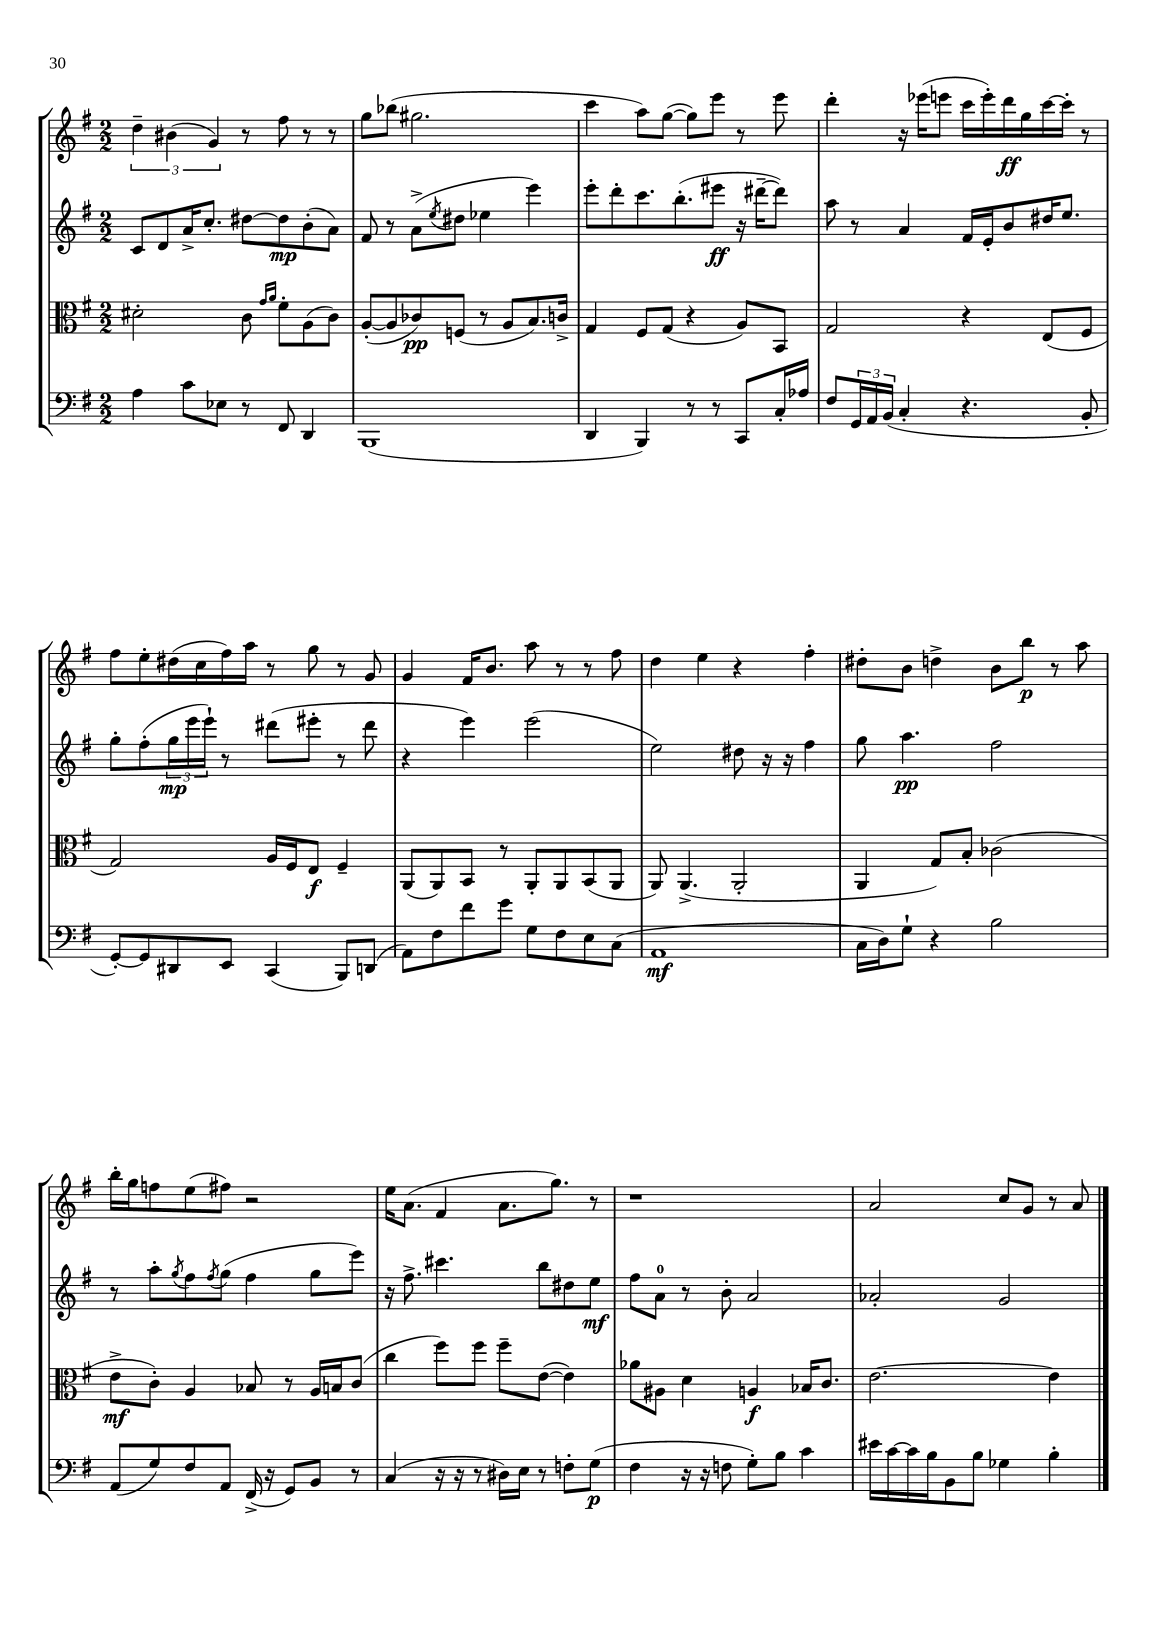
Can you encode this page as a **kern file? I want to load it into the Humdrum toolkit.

**kern	**kern	**kern	**kern
*staff4	*staff3	*staff2	*staff1
*clefF4	*clefC3	*clefG2	*clefG2
*k[f#]	*k[f#]	*k[f#]	*k[f#]
*M2/2	*M2/2	*M2/2	*M2/2
4A	2d#'	8c	6dd~
.	.	8d	.
.	.	.	(6b#
8c	.	16a^	.
.	.	8.cc'	.
.	.	.	6g)
8E-	.	.	.
8r	8c	[8dd#	8r
.	16qqg	.	.
.	16qqa	.	.
8FF#	8f#'	8dd#]	8ff#
4DD	(8A	(8b'	8r
.	8c)	8a)	8r
=	=	=	=
(1BBB	([8A'	8f#	8gg
.	8A]	8r	(8bb-
.	8c-)	(8a^	2.gg#
.	.	8qee	.
.	(8F	8dd#	.
.	8r	4ee-	.
.	8A	.	.
.	8.B)	4eee)	.
.	16c^	.	.
=	=	=	=
4DD	4G	8eee'	4ccc
.	.	8ddd'	.
4BBB)	8F#	8.ccc	8aa)
.	(8G	.	([8gg
.	.	(8.bb'	.
8r	4r	.	8gg])
8r	.	8eee#	8eee
8CC	8A)	16r	8r
.	.	[16ddd#~	.
16C'	8BB	8ddd#])	8eee
16A-	.	.	.
=	=	=	=
8F#	2G	8aa	4ddd'
24GG	.	8r	.
24AA	.	.	.
(24BB	.	.	.
4C'	.	4a	16r
.	.	.	(16eee-
.	.	.	8eee
4.r	4r	16f#	16ccc
.	.	16e'	16eee')
.	.	8b	16ddd
.	.	.	16gg
.	(8E	16dd#	[16ccc
.	.	8.ee	16ccc']
8BB'	8F#	.	8r
=	=	=	=
[8GG')	2G)	8gg'	8ff#
8GG]	.	(8ff#'	8ee'
8DD#	.	24gg	(16dd#
.	.	24eee	.
.	.	.	16cc
.	.	24eee`)	.
8EE	.	8r	16ff#)
.	.	.	16aa
(4CC	16A	(8ddd#	8r
.	16F#	.	.
.	8E	8eee#'	8gg
8BBB)	4F#~	8r	8r
(8DD	.	8ddd#	8g
=	=	=	=
8AA)	(8AA	4r	4g
8F#	8AA)	.	.
8f#	8BB	4eee)	16f#
.	.	.	8.b
8g	8r	.	.
8G	8AA'	(2eee	8aa
8F#	8AA	.	8r
8E	(8BB	.	8r
(8C	8AA	.	8ff#
=	=	=	=
1AA	8AA)	2ee)	4dd
.	(4.AA^	.	.
.	.	.	4ee
.	2AA'	8dd#	4r
.	.	16r	.
.	.	16r	.
.	.	4ff#	4ff#'
=	=	=	=
16C	4AA	8gg	8dd#'
16D)	.	.	.
8G`	.	4.aa	8b
4r	8G)	.	4dd^
.	8B'	.	.
2B	(2c-	2ff#	8b
.	.	.	8bb
.	.	.	8r
.	.	.	8aa
=	=	=	=
(8AA	8e^	8r	16bb'
.	.	.	16gg
8G)	8c')	8aa'	8ff
.	.	8qgg	.
8F#	4A	8ff#	(8ee
.	.	8qff#	.
8AA	.	(8gg	8ff#)
(16FF#^	8B-	4ff#	2r
16r	.	.	.
8GG)	8r	.	.
8BB	16A	8gg	.
.	16B	.	.
8r	(8c	8eee)	.
=	=	=	=
(4C	4cc	16r	16ee
.	.	8.ff#^	(8.a
16r	8ff#)	4.ccc#	4f#
16r	.	.	.
8r	8ff#	.	.
16D#)	8ff#~	.	8.a
16E	.	.	.
8r	([8e	8bb	.
.	.	.	8.gg)
8F'	4e])	8dd#	.
(8G	.	8ee	8r
=	=	=	=
4F#	8a-	8ff#	1r
.	8A#	8a	.
16r	4d	8r	.
16r	.	.	.
8F	.	8b'	.
8G')	4A	2a	.
8B	.	.	.
4c	16B-	.	.
.	8.c	.	.
=	=	=	=
16e#	[2.e	2a-'	2a
[16c	.	.	.
16c]	.	.	.
16B	.	.	.
8BB	.	.	.
8B	.	.	.
4G-	.	2g	8cc
.	.	.	8g
4B'	4e]	.	8r
.	.	.	8a
==	==	==	==
*-	*-	*-	*-
